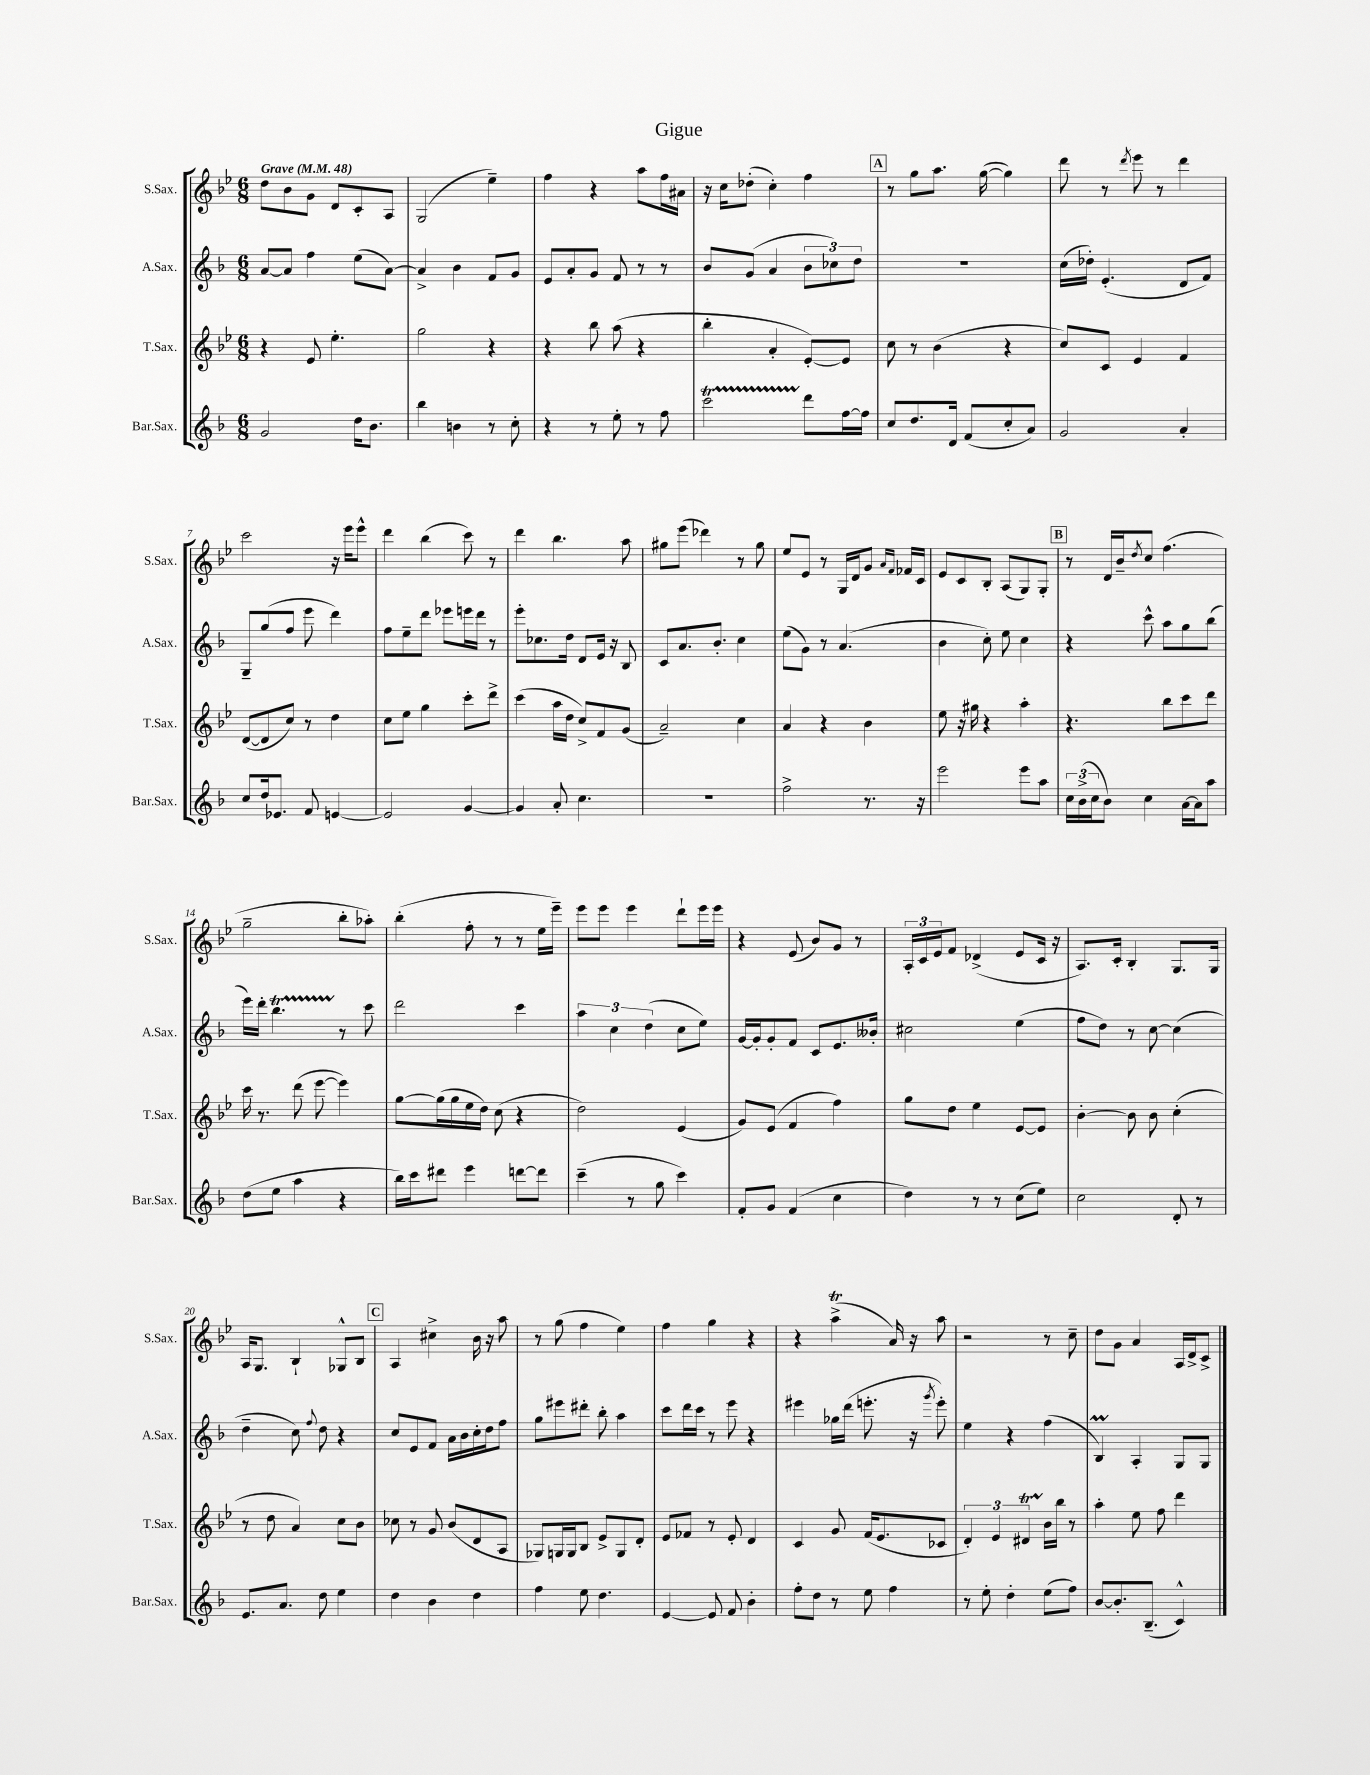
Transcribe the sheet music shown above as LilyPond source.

\header { title = "Gigue" }
<<
\new StaffGroup <<
\new Staff = "s0" \with { instrumentName = "S.Sax." shortInstrumentName = "S.Sax." } {
    \clef treble \key bes \major \numericTimeSignature \time 6/8 \tempo "Grave" 4 = 48
    d''8 bes'8 g'8 d'8 c'8-. a8 |
    g2( ees''4--) |
    f''4 r4 a''8 f''16 ais'16 |
    r16 c''16 des''8-.( c''4-.) f''4 |
    \mark \markup { \box "A" } r8 g''8 a''8. g''16~( g''4) |
    d'''8 r8 \acciaccatura { d'''8 } ees'''8 r8 d'''4 |
    c'''2 r16 ees'''16 ees'''8-^ |
    d'''4 bes''4( c'''8) r8 |
    d'''4 bes''4. a''8 |
    gis''8 ees'''8( des'''4) r8 gis''8 |
    ees''8 ees'8 r8 g16 d'16 g'8 \grace { a'16 f'16 } fes'16 c'16 |
    ees'8 c'8 bes8-. a8( g8) g8-. |
    \mark \markup { \box "B" } r8 d'16 bes'16-- \acciaccatura { d''8 } c''8 f''4.( |
    g''2-- bes''8-. aes''8-.) |
    bes''4-.( f''8-. r8 r8 ees''16 ees'''16--) |
    ees'''8 ees'''8 ees'''4 d'''8-! ees'''16 ees'''16 |
    r4 ees'8( bes'8) g'8 r8 |
    \tuplet 3/2 { a16-. c'16 ees'16 } f'8 des'4->( ees'8 c'16 r16 |
    a8.) c'16-. bes4-. g8. g16 |
    a16 g8. bes4-! ges8-^ bes8 |
    \mark \markup { \box "C" } a4 cis''4-> bes'16 r16 a''8 |
    r8 g''8( f''4 ees''4) |
    f''4 g''4 r4 |
    r4 a''4->\trill( a'16) r16 a''8 |
    r2 r8 c''8-- |
    d''8 g'8 a'4 a16 d'16-> c'8-> \bar "|." |
}
\new Staff = "s1" \with { instrumentName = "A.Sax." shortInstrumentName = "A.Sax." } {
    \clef treble \key f \major \numericTimeSignature \time 6/8
    a'8~ a'8 f''4 e''8( a'8~) |
    a'4-> bes'4 f'8 g'8 |
    e'8 a'8-. g'8 f'8 r8 r8 |
    bes'8 g'8( a'4 \tuplet 3/2 { bes'8 ces''8) d''8 } |
    \mark \markup { \box "A" } R2. |
    c''16( des''16-.) e'4.-.( d'8 f'8) |
    g8-- g''8( f''8 e'''8 d'''4) |
    f''8 e''8-- d'''8 ees'''8 e'''16 d'''16 r8 |
    e'''8-. ces''8. d''16 d'8 e'16 r16 bes8 |
    c'8 a'8. bes'8.-. c''4 |
    e''8( g'8) r8 a'4.( |
    bes'4 c''8-.) e''8 c''4 |
    \mark \markup { \box "B" } r4 c'''8-^ a''8 g''8 bes''8( |
    e'''16) d'''16-. bes''4.\startTrillSpan r8\stopTrillSpan c'''8 |
    d'''2 c'''4 |
    \tuplet 3/2 { a''4 c''4 d''4( } c''8 e''8) |
    g'16~ g'16-. g'8-. f'8 c'8 e'8. beses'16-. |
    cis''2 e''4( |
    f''8 d''8) r8 c''8~ c''4( |
    d''4-- c''8) \appoggiatura { f''8 } d''8 r4 |
    \mark \markup { \box "C" } c''8 e'8 f'8 a'16 bes'16 c''16-. d''16 f''8 |
    g''8 eis'''8 dis'''8-. bes''8-. a''4 |
    c'''8 d'''16 c'''16 r8 e'''8 r4 |
    eis'''4 ges''16 d'''16( e'''8.-. r16 \acciaccatura { g'''8 } e'''8-.) |
    e''4 r4 f''4( |
    bes4\prall) a4-. g8 g8 \bar "|." |
}
\new Staff = "s2" \with { instrumentName = "T.Sax." shortInstrumentName = "T.Sax." } {
    \clef treble \key bes \major \numericTimeSignature \time 6/8
    r4 ees'8 ees''4.-. |
    g''2 r4 |
    r4 bes''8 a''8( r4 |
    bes''4-. a'4-. ees'8~-.) ees'8 |
    \mark \markup { \box "A" } c''8 r8 bes'4( r4 |
    c''8) c'8 ees'4 f'4 |
    d'8~( d'8 c''8) r8 d''4 |
    c''8 ees''8 g''4 c'''8-. d'''8-> |
    c'''4( a''16 d''16 c''8->) f'8 g'8( |
    a'2--) c''4 |
    a'4 r4 bes'4 |
    ees''8 r16 gis''16 r4 a''4-. |
    \mark \markup { \box "B" } r4. bes''8 c'''8 d'''8 |
    c'''16 r8. d'''8( ees'''8~ ees'''4) |
    g''8~ g''16( g''16 ees''16 d''16) c''8( r4 |
    d''2) ees'4( |
    g'8) ees'8( f'4 f''4) |
    g''8 d''8 ees''4 ees'8~ ees'8 |
    bes'4~-. bes'8 bes'8 c''4-.( |
    r8 d''8 a'4) c''8 bes'8 |
    \mark \markup { \box "C" } ces''8 r8 g'8 bes'8( d'8 a8 |
    ges8) g16 g16 bes8 ees'8-> g8 d'8-. |
    ees'8 fes'8 r8 ees'8-. d'4 |
    c'4 g'8 f'16( ees'8. ces'8 |
    \tuplet 3/2 { d'4-.) ees'4 dis'4\startTrillSpan } bes'16\stopTrillSpan bes''16 r8 |
    a''4-. ees''8 f''8 d'''4 \bar "|." |
}
\new Staff = "s3" \with { instrumentName = "Bar.Sax." shortInstrumentName = "Bar.Sax." } {
    \clef treble \key f \major \numericTimeSignature \time 6/8
    g'2 d''16 bes'8. |
    bes''4 b'4 r8 c''8-. |
    r4 r8 e''8-. r8 f''8 |
    c'''2\startTrillSpan d'''8\stopTrillSpan f''16~ f''16 |
    \mark \markup { \box "A" } c''8 d''8. d'16 f'8( c''8-. a'8) |
    g'2 a'4-. |
    c''8 d''16 ees'8. f'8 e'4~ |
    e'2 g'4~ |
    g'4 a'8-. c''4. |
    R2. |
    f''2-> r8. r16 |
    e'''2 e'''8 a''8 |
    \mark \markup { \box "B" } \tuplet 3/2 { c''16 bes'16->( c''16 } bes'8) c''4 a'16~ a'16 a''8 |
    d''8( e''8 a''4 r4 |
    bes''16) c'''16 dis'''8 e'''4 d'''8~ d'''8 |
    c'''4--( r8 g''8 c'''4) |
    f'8-. g'8 f'4( c''4 |
    d''4) r8 r8 c''8( e''8) |
    c''2 d'8-. r8 |
    e'8. a'8. d''8 e''4 |
    \mark \markup { \box "C" } d''4 bes'4 d''4 |
    f''4 e''8 d''4. |
    e'4~ e'8 f'8 bes'4-. |
    f''8-. d''8 r8 e''8 f''4 |
    r8 e''8-. d''4-. e''8( f''8) |
    bes'8~ bes'8.-. bes8.--( c'4-^) \bar "|." |
}
>>
>>
